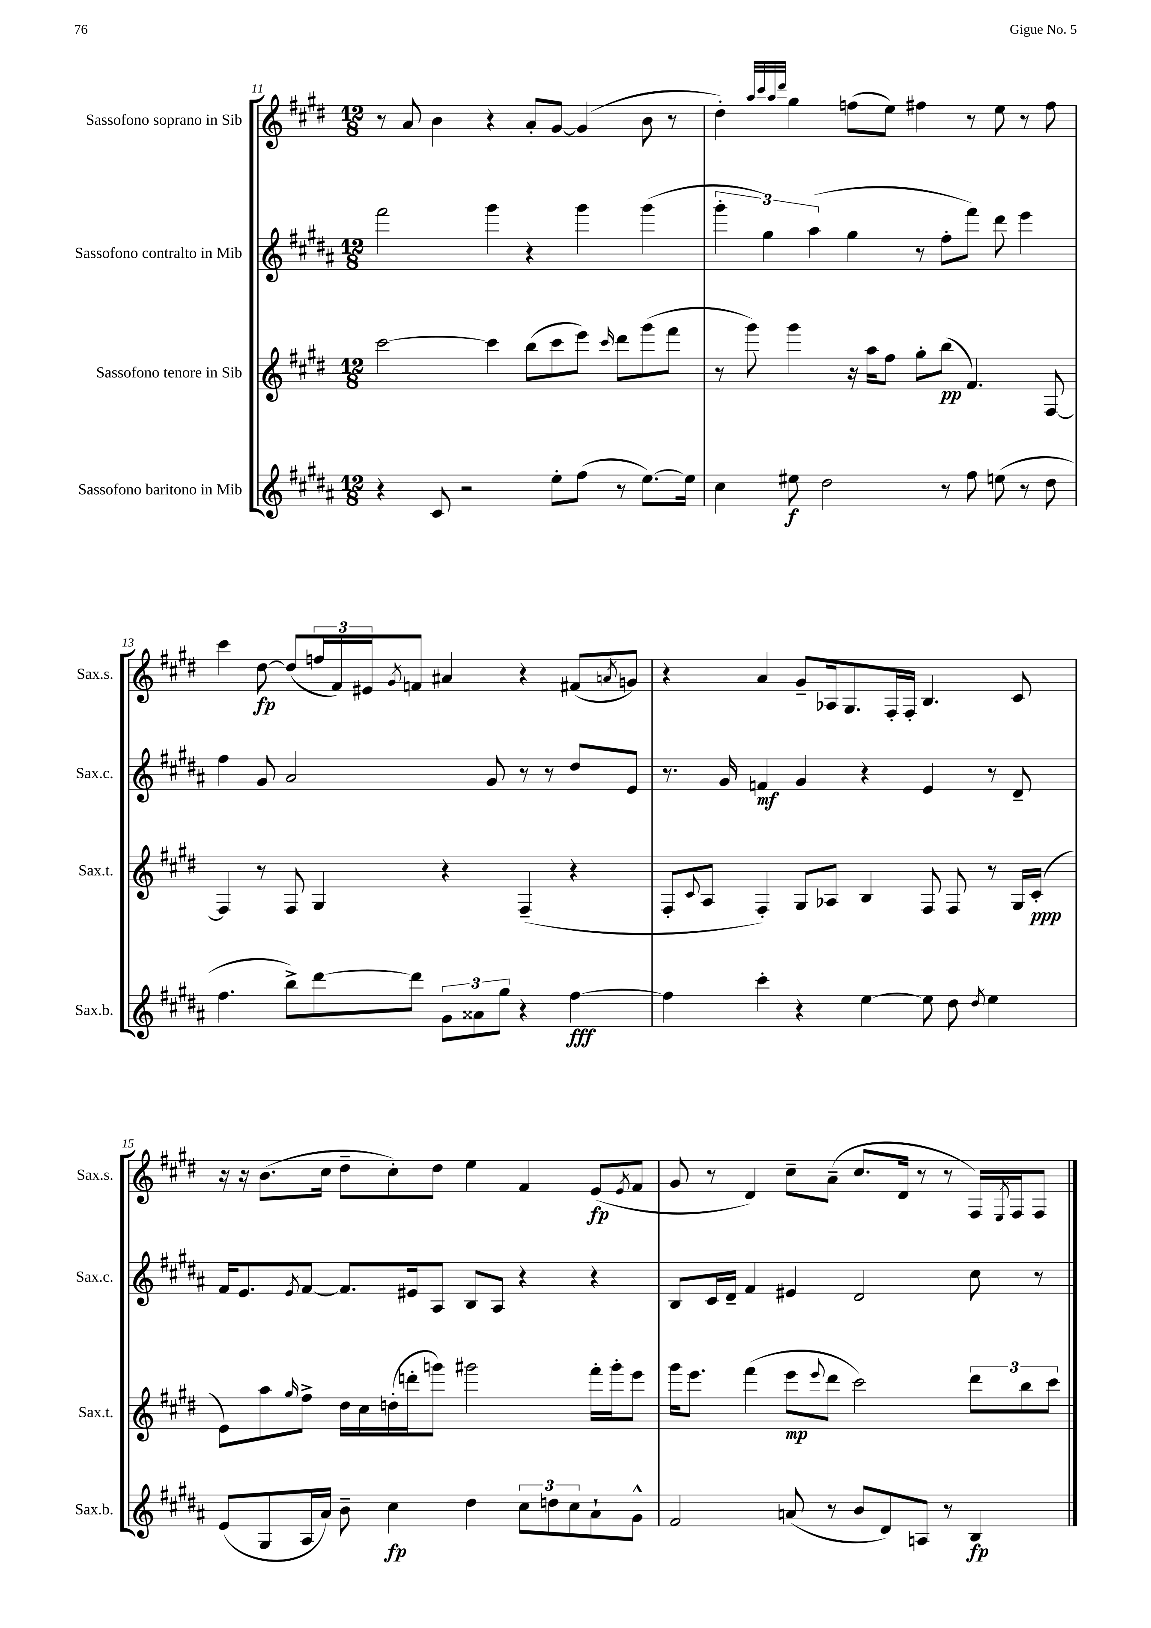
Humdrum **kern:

**kern	**kern	**kern	**kern
*staff4	*staff3	*staff2	*staff1
*clefG2	*clefG2	*clefG2	*clefG2
*k[f#c#g#d#a#]	*k[f#c#g#d#]	*k[f#c#g#d#a#]	*k[f#c#g#d#]
*M12/8	*M12/8	*M12/8	*M12/8
4r	[2ccc#\	2fff#\	8r
.	.	.	8a/
8c#/	.	.	4b\
2r	.	.	.
.	4ccc#\]	4ggg#\	4r
.	(8bb\L	4r	8a'/L
8ee'\L	8ccc#\	.	[8g#/J
(8ff#\J	8eee\J)	4ggg#\	(4g#/]
.	16qqccc#/	.	.
8r	8ddd#\L	.	.
[8.ee\L)	(8ggg#\	(4ggg#\	8b\
.	8fff#\J	.	8r
16ee\]Jk	.	.	.
=	=	=	=
4cc#\	8r	6ggg#'\	4dd#'\)
.	8ggg#\)	.	.
.	.	6gg#\)	.
.	.	.	32qqaa/LLL
.	.	.	32qqccc#/
.	.	.	32qqaa/
.	.	.	32qqddd#/JJJ
8ee#\	4ggg#\	.	4gg#\
.	.	(6aa#\	.
2dd#\	.	.	.
.	16r	4gg#\	(8ff\L
.	16aa\LK	.	.
.	8ff#\J	.	8ee\J)
.	8gg#'\L	8r	4ff#\
8r	(8bb\J	8ff#'\L	.
8ff#\	4.f#/)	8fff#\J)	8r
(8ee\	.	8ddd#\	8ee\
8r	.	4eee\	8r
8dd#\	[8F#/	.	8ff#\
=	=	=	=
4.ff#\	4F#/]	4ff#\	4ccc#\
.	8r	8g#/	[8dd#\
8bb^\L)	8F#/	2a#/	(8dd#/]L
[8ddd#\	4G#/	.	24ff/L
.	.	.	24f#/)
.	.	.	24e#/J
.	.	.	8qg#/
8ddd#\]J	.	.	8f/J
12g#\L	4r	.	4a#/
12a##\	.	.	.
.	.	8g#/	.
12gg#\J	.	.	.
4r	(4F#~/	8r	4r
.	.	8r	.
[4ff#\	4r	8dd#/L	(8f#/L
.	.	.	8qa/
.	.	8e/J	8g/J)
=	=	=	=
4ff#\]	8F#'/L	8.r	4r
.	8qqc#/	.	.
.	8A/J	.	.
.	.	16g#/	.
4ccc#'\	4F#'/)	4f/	4a/
4r	8G#/L	4g#/	8g#~/L
.	8A-/J	.	16A-/k
.	.	.	8.G#/
[4ee\	4B/	4r	.
.	.	.	16F#'/L
.	.	.	16F#'/JJ
8ee\]	8F#/	4e/	4.B/
8dd#\	8F#/	.	.
8qdd#/	.	.	.
4ee\	8r	8r	.
.	16G#/LL	8d#~/	8c#/
.	(16c#'/JJ	.	.
=	=	=	=
(8e/L	8e\L)	16f#/LK	16r
.	.	8.e/	16r
8G#/	8aa\	.	(8.b\L
.	16qqgg#/	8qe/	.
16A#/L	8ff#^\J	[8f#/J	.
16a#/JJ)	.	.	16cc#\Jk
8b~\	16dd#\LL	8.f#/]L	8dd#~\L
.	16cc#\	.	.
4cc#\	(16dd'\	.	8cc#'\)
.	16ddd'\J	16e#/k	.
.	8ggg\J)	8A#/J	8dd#\J
4dd#\	2ggg#\	8B/L	4ee\
.	.	8A#/J	.
12cc#\L	.	4r	4f#/
12dd\	.	.	.
12cc#\	.	.	.
8a#`\	16fff#'\LL	4r	(8e/L
.	16ggg#'\J	.	.
.	.	.	8qe/
8g#^^\J	8eee\J	.	8f#/J
=	=	=	=
2f#/	16ggg#\LK	8B/L	8g#/
.	8.eee\J	.	.
.	.	16c#/L	8r
.	.	16d#~/JJ	.
.	(4fff#\	4f#/	4d#/)
(8a/	8eee\L	4e#/	8cc#~\L
.	8qqeee/	.	.
8r	8ddd#\J	.	(8a~\J
8b/L	2ccc#\)	2d#/	8.cc#/L
8d#/)	.	.	.
.	.	.	16d#/Jk
8A/J	.	.	8r
8r	.	.	8r
4B/	12ddd#\L	8cc#\	16F#/LL)
.	.	.	8qE/
.	.	.	16F#/J
.	12bb\	.	.
.	.	8r	8F#/J
.	12ccc#\J	.	.
==	==	==	==
*-	*-	*-	*-
